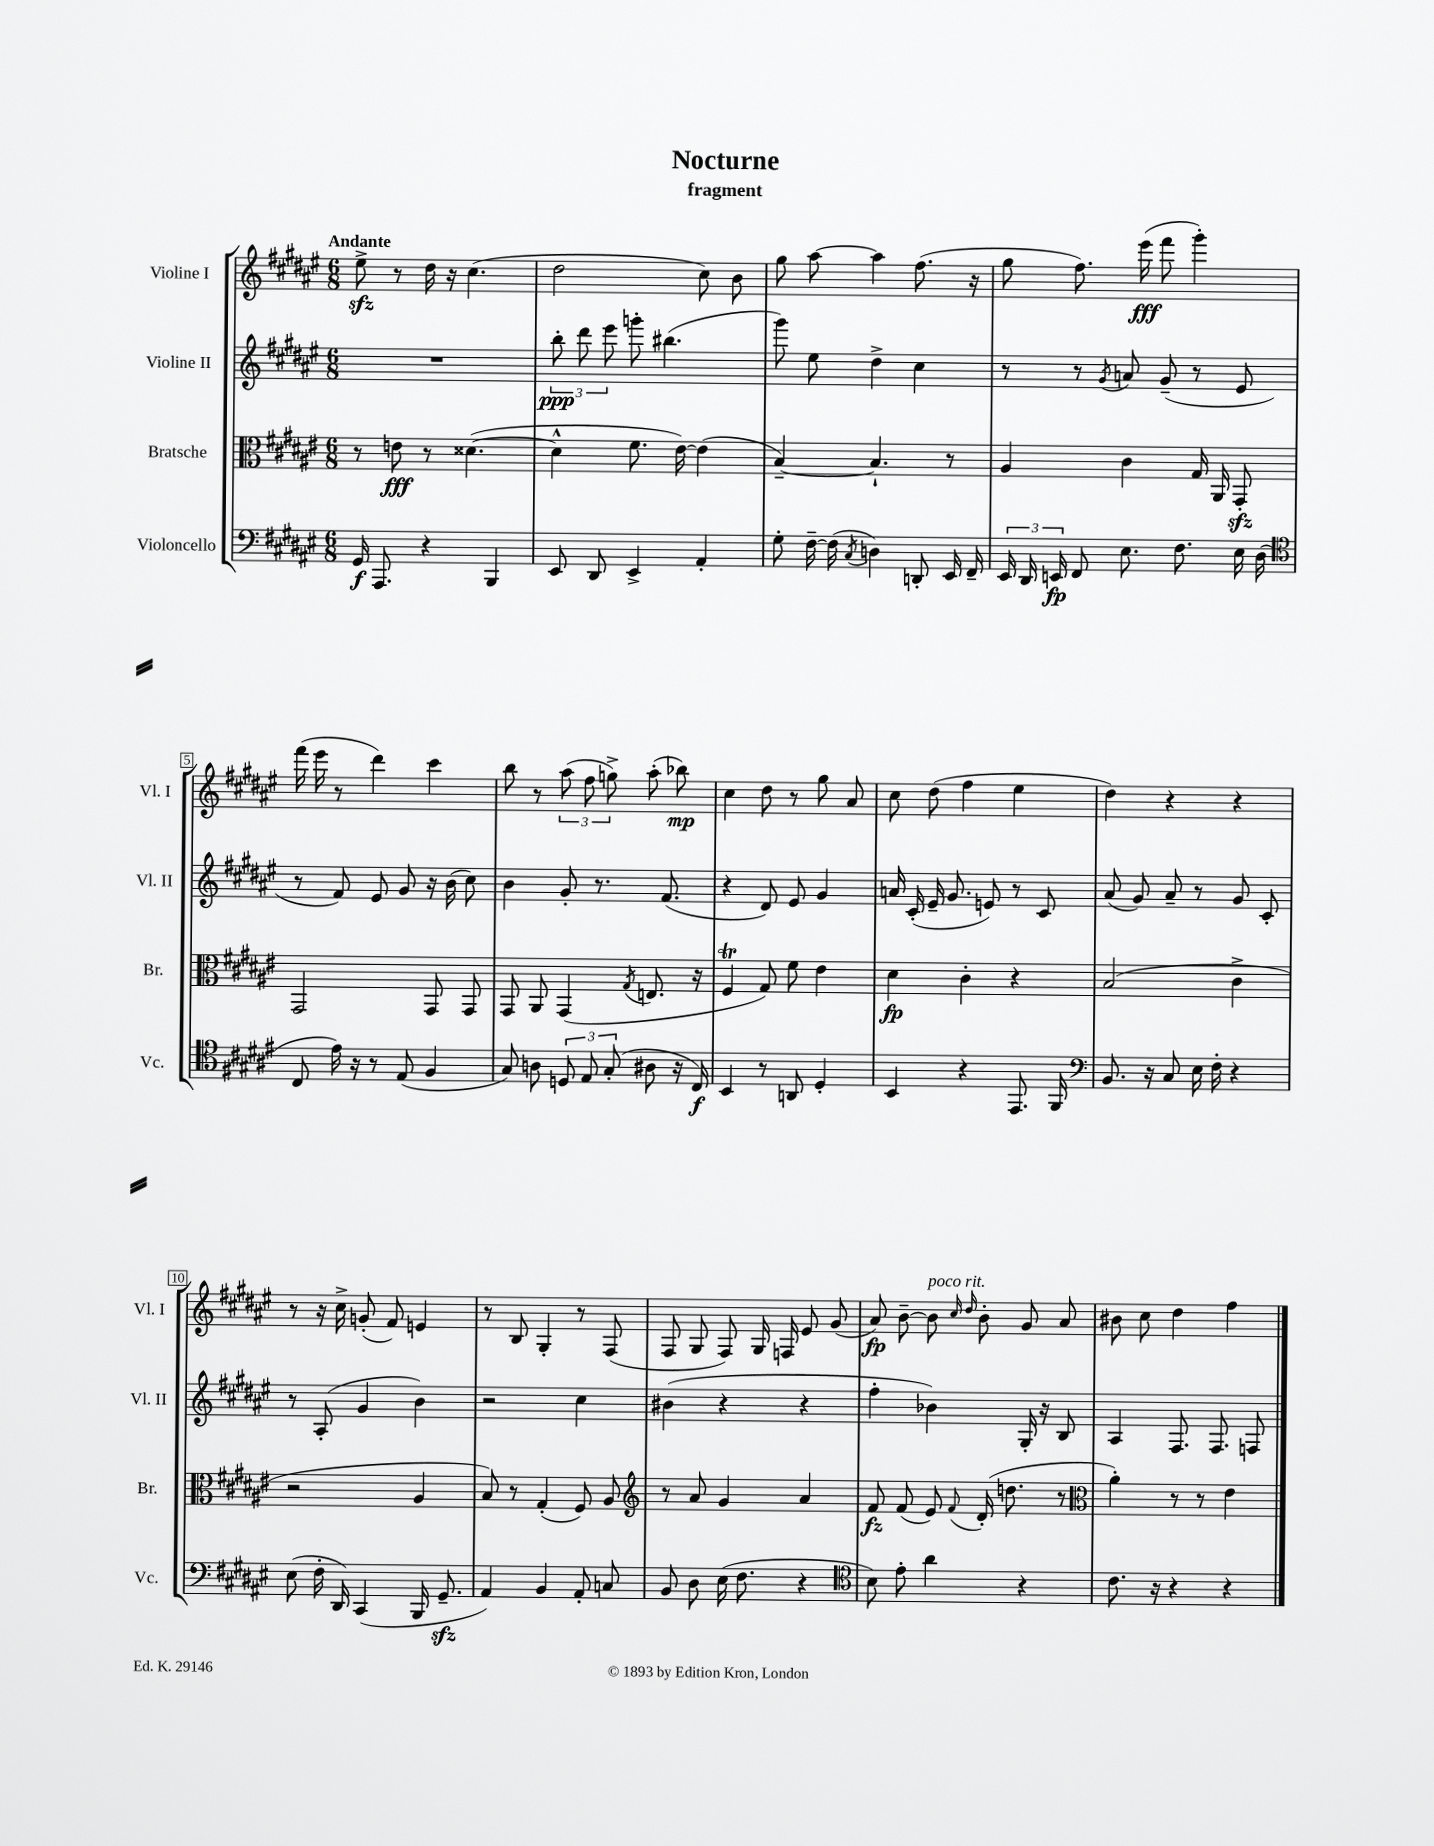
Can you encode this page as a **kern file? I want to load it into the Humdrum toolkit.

**kern	**dynam	**kern	**dynam	**kern	**dynam	**kern	**dynam
*part4	*part4	*part3	*part3	*part2	*part2	*part1	*part1
*staff4	*staff4	*staff3	*staff3	*staff2	*staff2	*staff1	*staff1
*I"Violoncello	*	*I"Bratsche	*	*I"Violine II	*	*I"Violine I	*
*I'Vc.	*	*I'Br.	*	*I'Vl. II	*	*I'Vl. I	*
*clefF4	*	*clefC3	*	*clefG2	*	*clefG2	*
*k[f#c#g#d#a#e#]	*	*k[f#c#g#d#a#e#]	*	*k[f#c#g#d#a#e#]	*	*k[f#c#g#d#a#e#]	*
*M6/8	*	*M6/8	*	*M6/8	*	*M6/8	*
=1	=1	=1	=1	=1	=1	=1	=1
!	!	!	!	!	!	!LO:TX:a:B:t=Andante	!
16GG#/	f	8r	.	2.r	.	8ee#zz^\	.
8.AAA#/	.	.	.	.	.	.	.
.	.	8en\	fff	.	.	8r	.
4r	.	8r	.	.	.	16dd#\	.
.	.	.	.	.	.	16r	.
.	.	([4.d##X\	.	.	.	(4.cc#\	.
4BBB/	.	.	.	.	.	.	.
=2	=2	=2	=2	=2	=2	=2	=2
8EE#/	.	4d##^^\]	.	12bb'\	ppp	2dd#\	.
.	.	.	.	12ddd#\	.	.	.
8DD#/	.	.	.	.	.	.	.
.	.	.	.	12eee#\	.	.	.
4EE#^/	.	8.f#\	.	8gggn'\	.	.	.
.	.	.	.	(4.bb#X\	.	.	.
.	.	[16e#\)	.	.	.	.	.
4AA#'/	.	(4e#\]	.	.	.	8cc#\)	.
.	.	.	.	.	.	8b\	.
=3	=3	=3	=3	=3	=3	=3	=3
8G#'\	.	[4B~/)	.	8ggg#\)	.	8gg#\	.
[16F#~\	.	.	.	8ee#\	.	[8aa#\	.
(16F#\]	.	.	.	.	.	.	.
8qC#/	.	.	.	.	.	.	.
4Dn\)	.	4.B`/]	.	4dd#^\	.	4aa#\]	.
8DDn'/	.	.	.	4cc#\	.	(8.ff#\	.
16EE#/	.	8r	.	.	.	.	.
16FF#~/	.	.	.	.	.	16r	.
=4	=4	=4	=4	=4	=4	=4	=4
24EE#/	.	4A#/	.	8r	.	8gg#\	.
24DD#/	.	.	.	.	.	.	.
24EEn/	fp	.	.	.	.	.	.
8FF#/	.	.	.	8r	.	8.ff#\)	.
.	.	.	.	8qg#/	.	.	.
8.E#\	.	4c#\	.	8an/	.	.	.
.	.	.	.	.	.	(16eee#\	fff
.	.	.	.	(8g#~/	.	8fff#\	.
8.F#\	.	.	.	.	.	.	.
.	.	16G#/	.	8r	.	4ggg#'\)	.
.	.	16AA#/	.	.	.	.	.
16E#\	.	8GG#zz'/	.	8e#/	.	.	.
(16D#\	.	.	.	.	.	.	.
!!LO:LB:g=z
=5	=5	=5	=5	=5	=5	=5	=5
*clefC4	*	*	*	*	*	*	*
8C#/	.	2GG#/	.	8r	.	(16fff#\	.
.	.	.	.	.	.	16eee#\	.
16e#\)	.	.	.	8f#/)	.	8r	.
16r	.	.	.	.	.	.	.
8r	.	.	.	8e#/	.	4ddd#\)	.
(8E#/	.	.	.	8g#/	.	.	.
4F#/	.	8GG#/	.	16r	.	4ccc#\	.
.	.	.	.	(16b\	.	.	.
.	.	8GG#/	.	8cc#\)	.	.	.
=6	=6	=6	=6	=6	=6	=6	=6
8G#/)	.	8GG#/	.	4b\	.	8bb\	.
8An\	.	8AA#/	.	.	.	8r	.
12Dn/	.	(4GG#/	.	8g#'/	.	(12aa#\	.
12E#/	.	.	.	.	.	12ff#\	.
.	.	.	.	8.r	.	.	.
(12G#'/	.	.	.	.	.	12ggn^\)	.
.	.	8qG#/	.	.	.	.	.
8A#X\	.	8.En/	.	.	.	(8aa#'\	.
.	.	.	.	(8.f#/	.	.	.
16r	.	.	.	.	.	8bb-X\)	mp
16C#/)	f	16r	.	.	.	.	.
=7	=7	=7	=7	=7	=7	=7	=7
4BB/	.	4F#T/	.	4r	.	4cc#\	.
8r	.	8G#/)	.	8d#/)	.	8dd#\	.
8AAn/	.	8f#\	.	8e#/	.	8r	.
4D#'/	.	4e#\	.	4g#/	.	8gg#\	.
.	.	.	.	.	.	8a#/	.
=8	=8	=8	=8	=8	=8	=8	=8
4BB/	.	4d#\	fp	16an/	.	8cc#\	.
.	.	.	.	(16c#'/	.	.	.
.	.	.	.	16e#~/	.	(8dd#\	.
.	.	.	.	8.g#/	.	.	.
4r	.	4c#'\	.	.	.	4ff#\	.
.	.	.	.	8en/)	.	.	.
8.EE#/	.	4r	.	8r	.	4ee#\	.
.	.	.	.	8c#/	.	.	.
16FF#/	.	.	.	.	.	.	.
=9	=9	=9	=9	=9	=9	=9	=9
*clefF4	*	*	*	*	*	*	*
8.BB/	.	(2B/	.	(8a#/	.	4dd#\)	.
.	.	.	.	8g#/)	.	.	.
16r	.	.	.	.	.	.	.
8C#/	.	.	.	8a#~/	.	4r	.
16E#\	.	.	.	8r	.	.	.
16F#'\	.	.	.	.	.	.	.
4r	.	4c#^\	.	8g#/	.	4r	.
.	.	.	.	8c#'/	.	.	.
!!LO:LB:g=z
=10	=10	=10	=10	=10	=10	=10	=10
(8E#\	.	2r	.	8r	.	8r	.
16F#'\	.	.	.	(8A#'/	.	16r	.
16DD#/)	.	.	.	.	.	16cc#^\	.
(4CC#/	.	.	.	4g#/	.	(8gn'/	.
.	.	.	.	.	.	8f#/)	.
16BBB/	.	4A#/	.	4b\)	.	4en/	.
8.GG#zz~/	.	.	.	.	.	.	.
=11	=11	=11	=11	=11	=11	=11	=11
4AA#/)	.	8B/)	.	2r	.	8r	.
.	.	8r	.	.	.	8B/	.
4BB/	.	(4G#'/	.	.	.	4G#'/	.
8AA#'/	.	8F#/)	.	4cc#\	.	8r	.
8Cn/	.	8A#/	.	.	.	(8F#/	.
=12	=12	=12	=12	=12	=12	=12	=12
*	*	*clefG2	*	*	*	*	*
8BB/	.	8r	.	(4b#X\	.	8F#/	.
8D#\	.	8a#/	.	.	.	8G#/	.
(16E#\	.	4g#/	.	4r	.	8F#/)	.
8.F#\	.	.	.	.	.	.	.
.	.	.	.	.	.	16G#/	.
.	.	.	.	.	.	16Fn/	.
4r	.	4a#/	.	4r	.	8e#/	.
.	.	.	.	.	.	(8g#/	.
=13	=13	=13	=13	=13	=13	=13	=13
*clefC4	*	*	*	*	*	*	*
8B\)	.	8f#/	fz	4ff#'\	.	8a#/)	fp
8e#'\	.	(8f#/	.	.	.	[8b~\	.
!	!	!	!	!	!	!LO:TX:a:i:t=poco rit.	!
4a#\	.	8e#/)	.	4b-X\)	.	8b\]	.
.	.	.	.	.	.	16qqcc#/	.
.	.	8qqf#/	.	.	.	16qqdd#/	.
.	.	(16d#'/	.	.	.	8b'\	.
.	.	8.ddn\	.	.	.	.	.
4r	.	.	.	16G#'/	.	8g#/	.
.	.	.	.	16r	.	.	.
.	.	8r	.	8B/	.	8a#/	.
=14	=14	=14	=14	=14	=14	=14	=14
*	*	*clefC3	*	*	*	*	*
8.c#\	.	4a#'\)	.	4A#/	.	8b#X\	.
.	.	.	.	.	.	8cc#\	.
16r	.	.	.	.	.	.	.
4r	.	8r	.	8.F#/	.	4dd#\	.
.	.	8r	.	.	.	.	.
.	.	.	.	8.F#/	.	.	.
4r	.	4e#\	.	.	.	4ff#\	.
.	.	.	.	8Fn/	.	.	.
==	==	==	==	==	==	==	==
*-	*-	*-	*-	*-	*-	*-	*-
